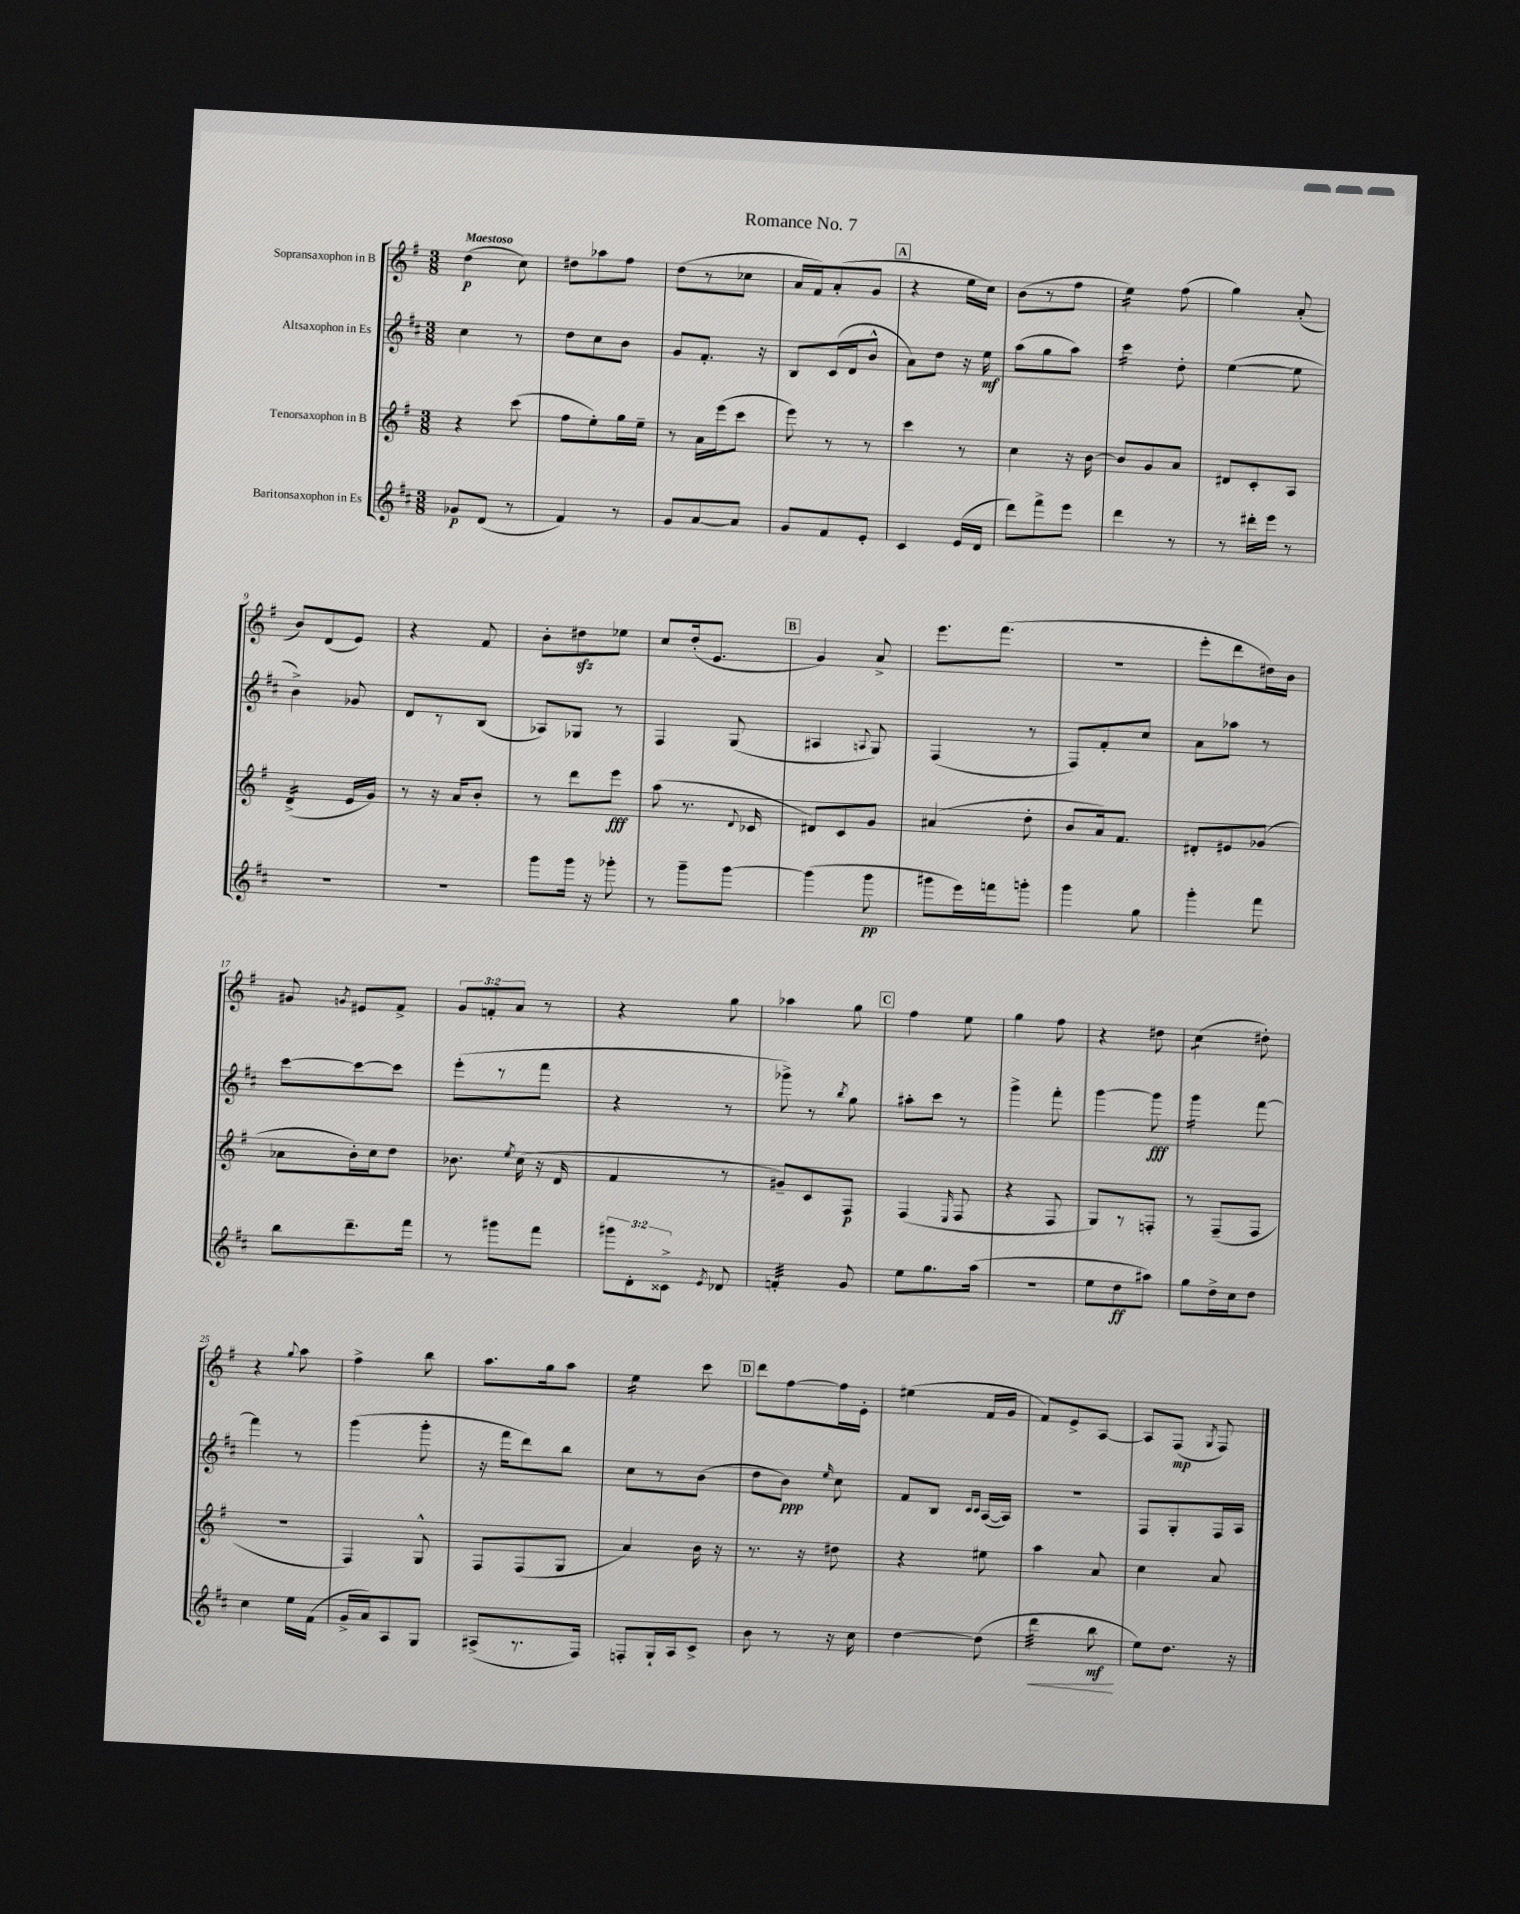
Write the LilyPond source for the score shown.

\header { title = "Romance No. 7" }
<<
\new StaffGroup <<
\new Staff = "s0" \with { instrumentName = "Sopransaxophon in B" } {
    \clef treble \key g \major \numericTimeSignature \time 3/8 \override Staff.TupletNumber.text = #tuplet-number::calc-fraction-text \tempo "Maestoso"
    \autoBeamOff d''4\p( c''8) |
    dis''8[ aes''8 fis''8] |
    d''8[( r8 ces''8] |
    a'16[ fis'16) a'8-.( g'8] |
    \mark \markup { \box "A" } r4 e''16[ c''16]) |
    b'8[( r8 fis''8] |
    e''4:16) fis''8( |
    g''4) a'8-.( |
    b'8[) d'8( e'8]) |
    r4 fis'8 |
    b'8[-. dis''8\sfz ees''8] |
    c''8[ d''16-.( e'8.] |
    \mark \markup { \box "B" } g'4) a'8-> |
    e'''8.[ fis'''8.]( |
    r4. |
    e'''8[-. d'''8 dis''16) b'16] |
    gis'8 \acciaccatura { g'8 } eis'8[ fis'8]-> |
    \tuplet 3/2 { g'8[ f'8-. a'8] } r8 |
    r4 g''8 |
    aes''4 g''8 |
    \mark \markup { \box "C" } fis''4 e''8 |
    g''4 fis''8 |
    r4 dis''8 |
    c''4:8( dis''8-.) |
    r4 \appoggiatura { g''8 } a''8 |
    fis''4-> b''8 |
    a''8.[ g''16 a''8] |
    e''4:16 c'''8 |
    \mark \markup { \box "D" } d'''8[ fis''8~ fis''16 e'16]-. |
    eis''4( fis'16[ g'16] |
    fis'8[) e'8-> a8]~ |
    a8[ fis8]\mp( \acciaccatura { g8 } fis8) \bar "|." |
}
\new Staff = "s1" \with { instrumentName = "Altsaxophon in Es" } {
    \clef treble \key d \major \numericTimeSignature \time 3/8
    \autoBeamOff cis''4 r8 |
    d''8[ cis''8 b'8] |
    g'8[ fis'8.]-. r16 |
    b8[ cis'16( d'16 b'8]-^ |
    \mark \markup { \box "A" } a'8[) d''8] r16 e''16\mf |
    a''8[( g''8 a''8]) |
    cis'''4:16 d''8-. |
    e''4~( e''8 |
    b'4->) ges'8 |
    d'8[ r8 b8]( |
    aes8[) ges8] r8 |
    fis4 g8( |
    \mark \markup { \box "B" } ais4 \appoggiatura { a8 } g8) |
    fis4( r8 |
    fis8[) fis'8-. cis''8] |
    a'8[ aes''8] r8 |
    cis'''8[~ cis'''8~ cis'''8] |
    e'''8[-.( r8 fis'''8] |
    r4 r8 |
    ges'''8->) r8 \acciaccatura { b''8 } g''8 |
    \mark \markup { \box "C" } ais''8[-. cis'''8] r8 |
    g'''4-> fis'''8-. |
    g'''4~ g'''8\fff |
    g'''4:16 fis'''8~ |
    fis'''4 r8 |
    g'''4( g'''8-. |
    r16 fis'''16[ d'''8) b''8] |
    cis''8[ r8 b'8]( |
    \mark \markup { \box "D" } d''8[ b'8]\ppp) \grace { e''16 } cis''8 |
    fis'8[ b8] \grace { cis'16[ cis'16] } a16[~( a16]) |
    R4. |
    fis8[ g8-. fis16 a16] \bar "|." |
}
\new Staff = "s2" \with { instrumentName = "Tenorsaxophon in B" } {
    \clef treble \key g \major \numericTimeSignature \time 3/8
    \autoBeamOff r4 c'''8( |
    fis''8[ e''8-.) g''16 e''16]-- |
    r8 a'16[ e'''16( c'''8] |
    e'''8) r8 r8 |
    \mark \markup { \box "A" } c'''4 r8 |
    c''4 r16 b'16~ |
    b'8[ g'8 a'8] |
    dis'8[ c'8-. a8] |
    d'4:16->( e'16[ g'16]) |
    r8 r16 a'16[ b'8]-. |
    r8 d'''8[ e'''8]\fff |
    a''8( r8. \appoggiatura { d'8 } ces'16 |
    \mark \markup { \box "B" } dis'8[) c'8 g'8] |
    ais'4( d''8-. |
    b'8[ a'16) fis'8.] |
    dis'8[-. eis'8 ges'8]( |
    aes'8[ b'16-.) c''16 d''8] |
    bes'8. \acciaccatura { e''8 } c''16( r16 d'16 |
    fis'4 r8 |
    gis'8[--) c'8 fis8]\p |
    \mark \markup { \box "C" } fis4( \grace { e16 } fis8 |
    r4 fis8 |
    g8[) r8 f8]-. |
    r8 fis8[--( fis8] |
    r4. |
    fis4) g8-^ |
    fis8[ fis8( g8] |
    a'4) b'16 r16 |
    \mark \markup { \box "D" } r8. r16 dis''8 |
    r4 eis''8 |
    a''4 a'8 |
    c''4 a'8 \bar "|." |
}
\new Staff = "s3" \with { instrumentName = "Baritonsaxophon in Es" } {
    \clef treble \key d \major \numericTimeSignature \time 3/8 \override Staff.TupletNumber.text = #tuplet-number::calc-fraction-text
    \autoBeamOff ges'8[\p d'8]( r8 |
    fis'4) r8 |
    g'8[ a'8~ a'8] |
    g'8[ fis'8 e'8]-. |
    \mark \markup { \box "A" } cis'4 e'16[( d'16] |
    d'''8[) fis'''8-> e'''8] |
    d'''4 r8 |
    r8 dis'''16[-. e'''16] r8 |
    r4. |
    R4. |
    g'''8[ g'''16] r16 ges'''8-. |
    r8 g'''8[-- g'''8]~ |
    \mark \markup { \box "B" } g'''4( g'''8\pp |
    gis'''8[ e'''16) f'''16 g'''8]-. |
    g'''4 g''8 |
    g'''4-. fis'''8 |
    b''8[ d'''8.-- fis'''16] |
    r8 gis'''8[ fis'''8] |
    \tuplet 3/2 { gis'''8[ d'8-. cisis'8]-> } \acciaccatura { e'8 } des'8 |
    f'4:32-. g'8 |
    \mark \markup { \box "C" } e''8[ g''8. a''16]( |
    r4. |
    e''8[ d''8\ff ais''8]) |
    g''8[ d''16-> cis''16 d''8] |
    cis''4 e''16[ fis'16]( |
    g'16[-> a'16) a8 g8] |
    ais8[->( r8. fis16]) |
    f8[-. g16-! a16 cis'8]-> |
    \mark \markup { \box "D" } b'8 r8 r16 cis''16 |
    d''4~ d''8( |
    d'''4:32\< b''8\mf\! |
    e''8[) d''8.] r16 \bar "|." |
}
>>
>>
